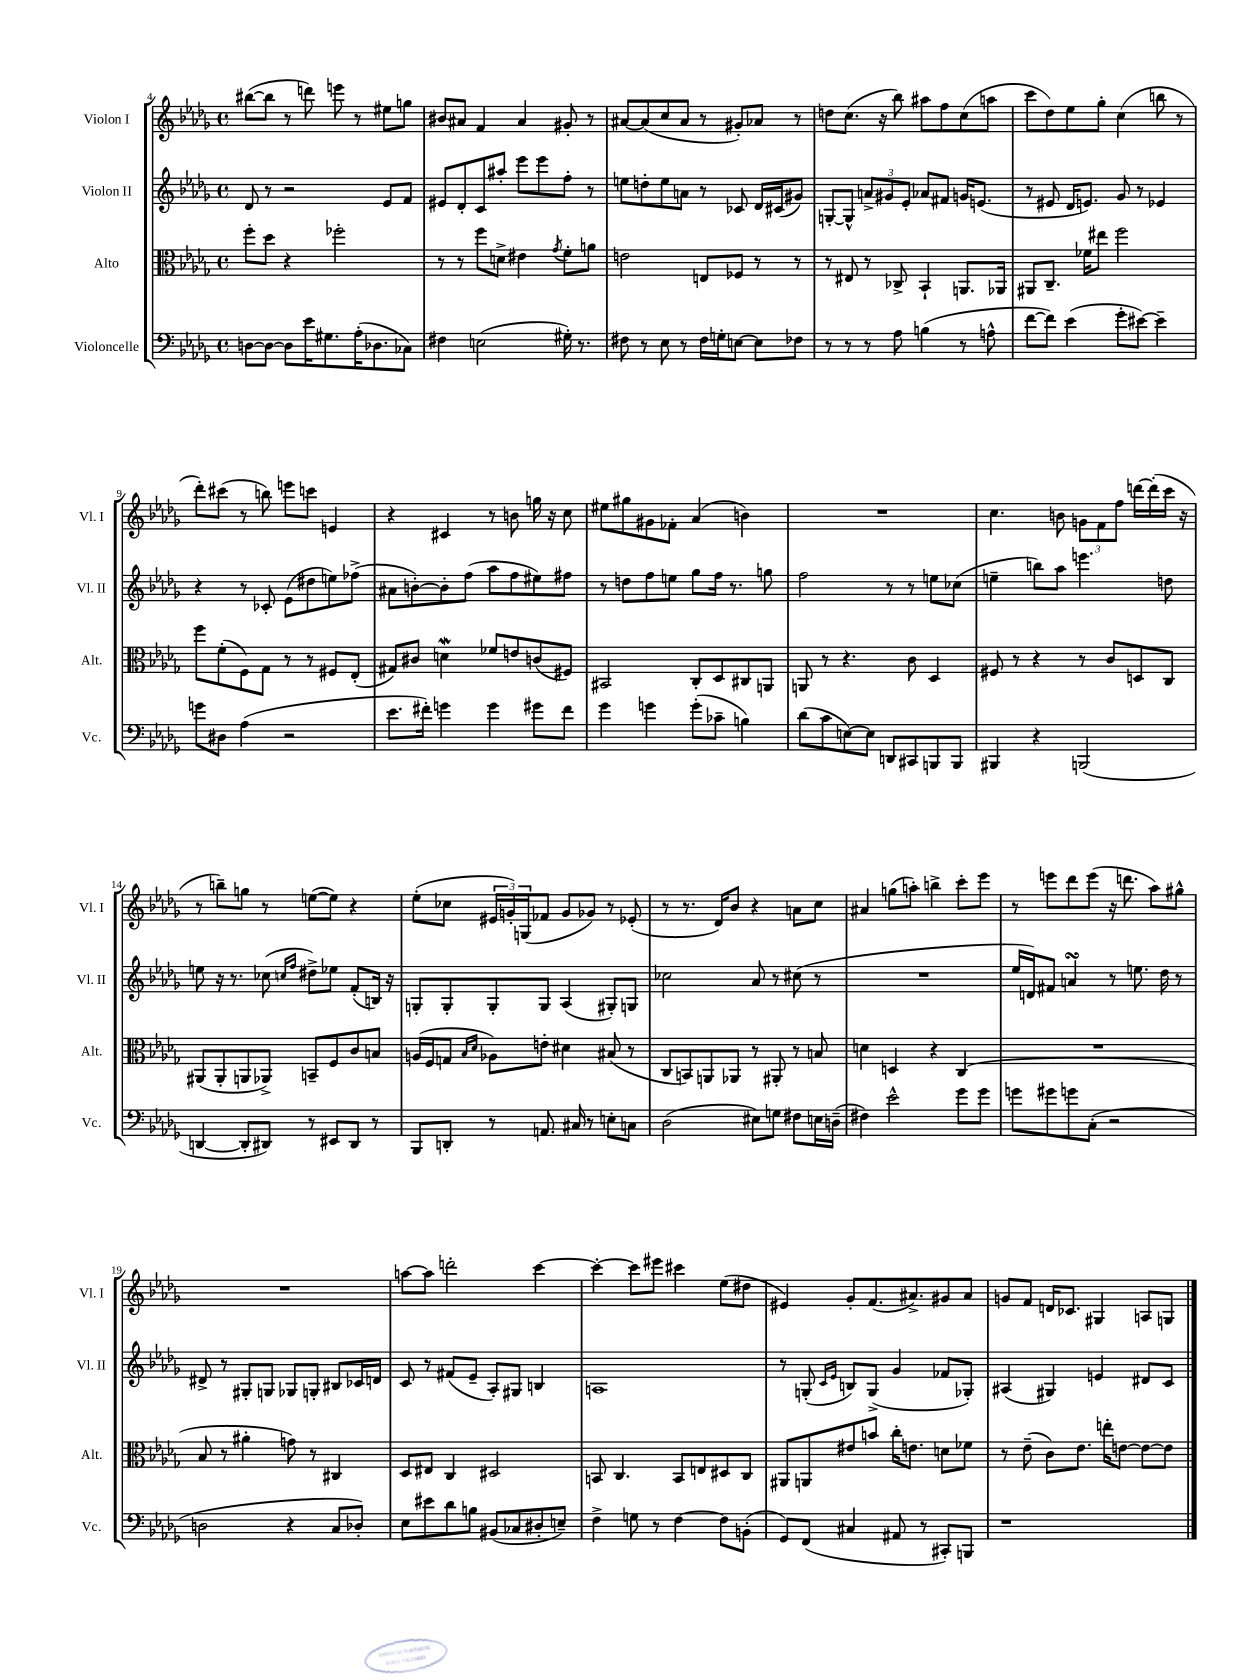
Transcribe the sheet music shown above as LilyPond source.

<<
\new StaffGroup <<
\new Staff = "s0" \with { instrumentName = "Violon I" shortInstrumentName = "Vl. I" } {
    \clef treble \key des \major \defaultTimeSignature \time 4/4
    bis''8~( bis''8 r8 d'''8) e'''8 r8 eis''8 g''8 |
    bis'8 ais'8 f'4 ais'4 gis'8-. r8 |
    ais'8~ ais'8( c''8 ais'8 r8 gis'8-.) aes'8 r8 |
    d''8 c''8.( r16 bes''8) ais''8 f''8 c''8( a''8 |
    c'''8 des''8) ees''8 ges''8-. c''4( b''8 r8 |
    des'''8-.) cis'''8( r8 b''8) e'''8 c'''8 e'4 |
    r4 cis'4 r8 b'8 g''16 r16 c''8 |
    eis''8 gis''8 gis'8 fes'8-. aes'4( b'4) |
    R1 |
    c''4. b'8 \tuplet 3/2 { g'8 f'8 f''8 } d'''16~ d'''16-.( c'''16 r16 |
    r8 b''8--) g''8 r8 e''8~( e''8) r4 |
    ees''8-.( ces''8 \tuplet 3/2 { eis'16 g'16-.) g16( } fes'8 g'8 ges'8) r8 ees'8-.( |
    r8 r8. des'16) bes'8 r4 a'8 c''8 |
    ais'4 g''8( a''8-.) b''4-> c'''8-. ees'''8 |
    r8 e'''8 des'''8 e'''8( r16 d'''8. aes''8) gis''8-^ |
    R1 |
    a''8~ a''8 d'''2-. c'''4~ |
    c'''4~-. c'''8 eis'''8 cis'''4 ees''8( dis''8 |
    eis'4) ges'8-. f'8.( ais'8.->) gis'8 ais'8 |
    g'8 f'8 d'16 ces'8. gis4 a8 g8 \bar "|." |
}
\new Staff = "s1" \with { instrumentName = "Violon II" shortInstrumentName = "Vl. II" } {
    \clef treble \key des \major \defaultTimeSignature \time 4/4
    des'8 r8 r2 ees'8 f'8 |
    eis'8 des'8-. c'8 ais''8-. ees'''8 ees'''8 f''8-. r8 |
    e''8 d''8-. e''8 a'8 r8 ces'8 des'16 cis'16( gis'8) |
    g8~-. g8-^ \tuplet 3/2 { a'8-> gis'8 ees'8-. } aes'8 fis'8 g'16 e'8.( |
    r8 eis'8 des'16 e'8.) ges'8 r8 ees'4 |
    r4 r8 ces'8-. ees'8( dis''8 e''8) fes''8->( |
    ais'8 b'8~-.) b'8-. f''8( aes''8 f''8 eis''8) fis''8 |
    r8 d''8 f''8 e''8 ges''8 f''16 r8. g''8 |
    f''2 r8 r8 e''8 ces''8( |
    e''4-- b''8) aes''8 e'''4. d''8 |
    e''8 r16 r8. ces''8( \grace { c''16 f''16 } dis''8->) ees''8 f'8-.( b16) r16 |
    g8-. g8-. g8-. g8 aes4( gis8-.) g8 |
    ces''2 aes'8 r8 cis''8( r8 |
    R1 |
    ees''16 d'16) fis'8 a'4\turn r8 e''8. des''16 r8 |
    dis'8-> r8 gis8-. g8 ges8 g8-. bis8 ces'16 d'16 |
    c'8 r8 fis'8( ees'8-- aes8-.) gis8 b4 |
    a1 |
    r8 g8-.( \grace { c'16 ees'16 } b8) g8->( ges'4 fes'8 ges8-.) |
    ais4( gis4) e'4 dis'8 c'8 \bar "|." |
}
\new Staff = "s2" \with { instrumentName = "Alto" shortInstrumentName = "Alt." } {
    \clef alto \key des \major \defaultTimeSignature \time 4/4
    f''8-. des''8 r4 fes''2-. |
    r8 r8 f''8 d'8-> eis'4 \acciaccatura { ges'8 } f'8-. a'8 |
    e'2 e8 fes8 r8 r8 |
    r8 eis8 r8 ces8-> bes,4-! a,8. aes,16 |
    ais,8 c8.-- fes'16 eis''8 f''2 |
    f''8 f'8-.( f8) ges8 r8 r8 fis8 ees8-.( |
    gis8) cis'8 d'4\mordent fes'8 e'8 c'8( fis8) |
    bis,2 c8-. des8 cis8 a,8 |
    a,8 r8 r4. c'8 des4 |
    fis8 r8 r4 r8 c'8 d8 c8 |
    ais,8( ais,8-. a,8 aes,8->) b,8-- f8 c'8 b8 |
    a16( f16 g8 \grace { bes16 des'16 } aes8) e'8-. dis'4 bis8( r8 |
    c8 b,8) a,8 aes,8 r8 ais,8-. r8 b8 |
    d'4 d4 r4 c4( |
    R1 |
    bes8 r8 ais'4-. g'8) r8 cis4 |
    des8 eis8 c4 dis2 |
    b,8 c4. b,8 e8 dis8 c8 |
    ais,8 a,8 eis'8 b'8 c''16-. e'8. d'8 fes'8 |
    r8 ees'8--( c'8) ees'8. e''16-. e'8~ e'8~ e'8 \bar "|." |
}
\new Staff = "s3" \with { instrumentName = "Violoncelle" shortInstrumentName = "Vc." } {
    \clef bass \key des \major \defaultTimeSignature \time 4/4
    d8~ d8~ d8 ees'16 gis8. aes16-.( des8. ces8) |
    fis4 e2( gis16-.) r8. |
    fis8 r8 ees8 r8 fis16 g16-. e8~ e8 fes8 |
    r8 r8 r8 aes8 b4( r8 a8-^ |
    f'8~ f'8) ees'4( ges'8-. eis'8~) eis'4-- |
    g'8 dis8 aes4( r2 |
    ees'8. fis'16-.) g'4 g'4 gis'8 fis'8 |
    ges'4 g'4 g'8-.( ces'8-- b4) |
    des'8( c'8 e8~) e8 d,8 cis,8 b,,8 b,,8 |
    bis,,4 r4 b,,2( |
    d,4~ d,8-. dis,8) r8 eis,8 dis,8 r8 |
    bes,,8 d,8-. r8 a,8. cis16 r8 e8-. c8 |
    des2( eis8) g8 fis8 e16 d16--( |
    fis4) ees'2-^ ges'8 ges'8 |
    g'8 gis'8 g'8 c8-.( r2 |
    d2 r4 c8 des8-.) |
    ees8 eis'8 des'8 b8 bis,8( ces8 dis8-. e8--) |
    f4-> g8 r8 f4~ f8 b,8-.( |
    ges,8) f,8( cis4 ais,8 r8 cis,8-.) b,,8 |
    r1 \bar "|." |
}
>>
>>
\layout { \context { \Score currentBarNumber = #4 } }
